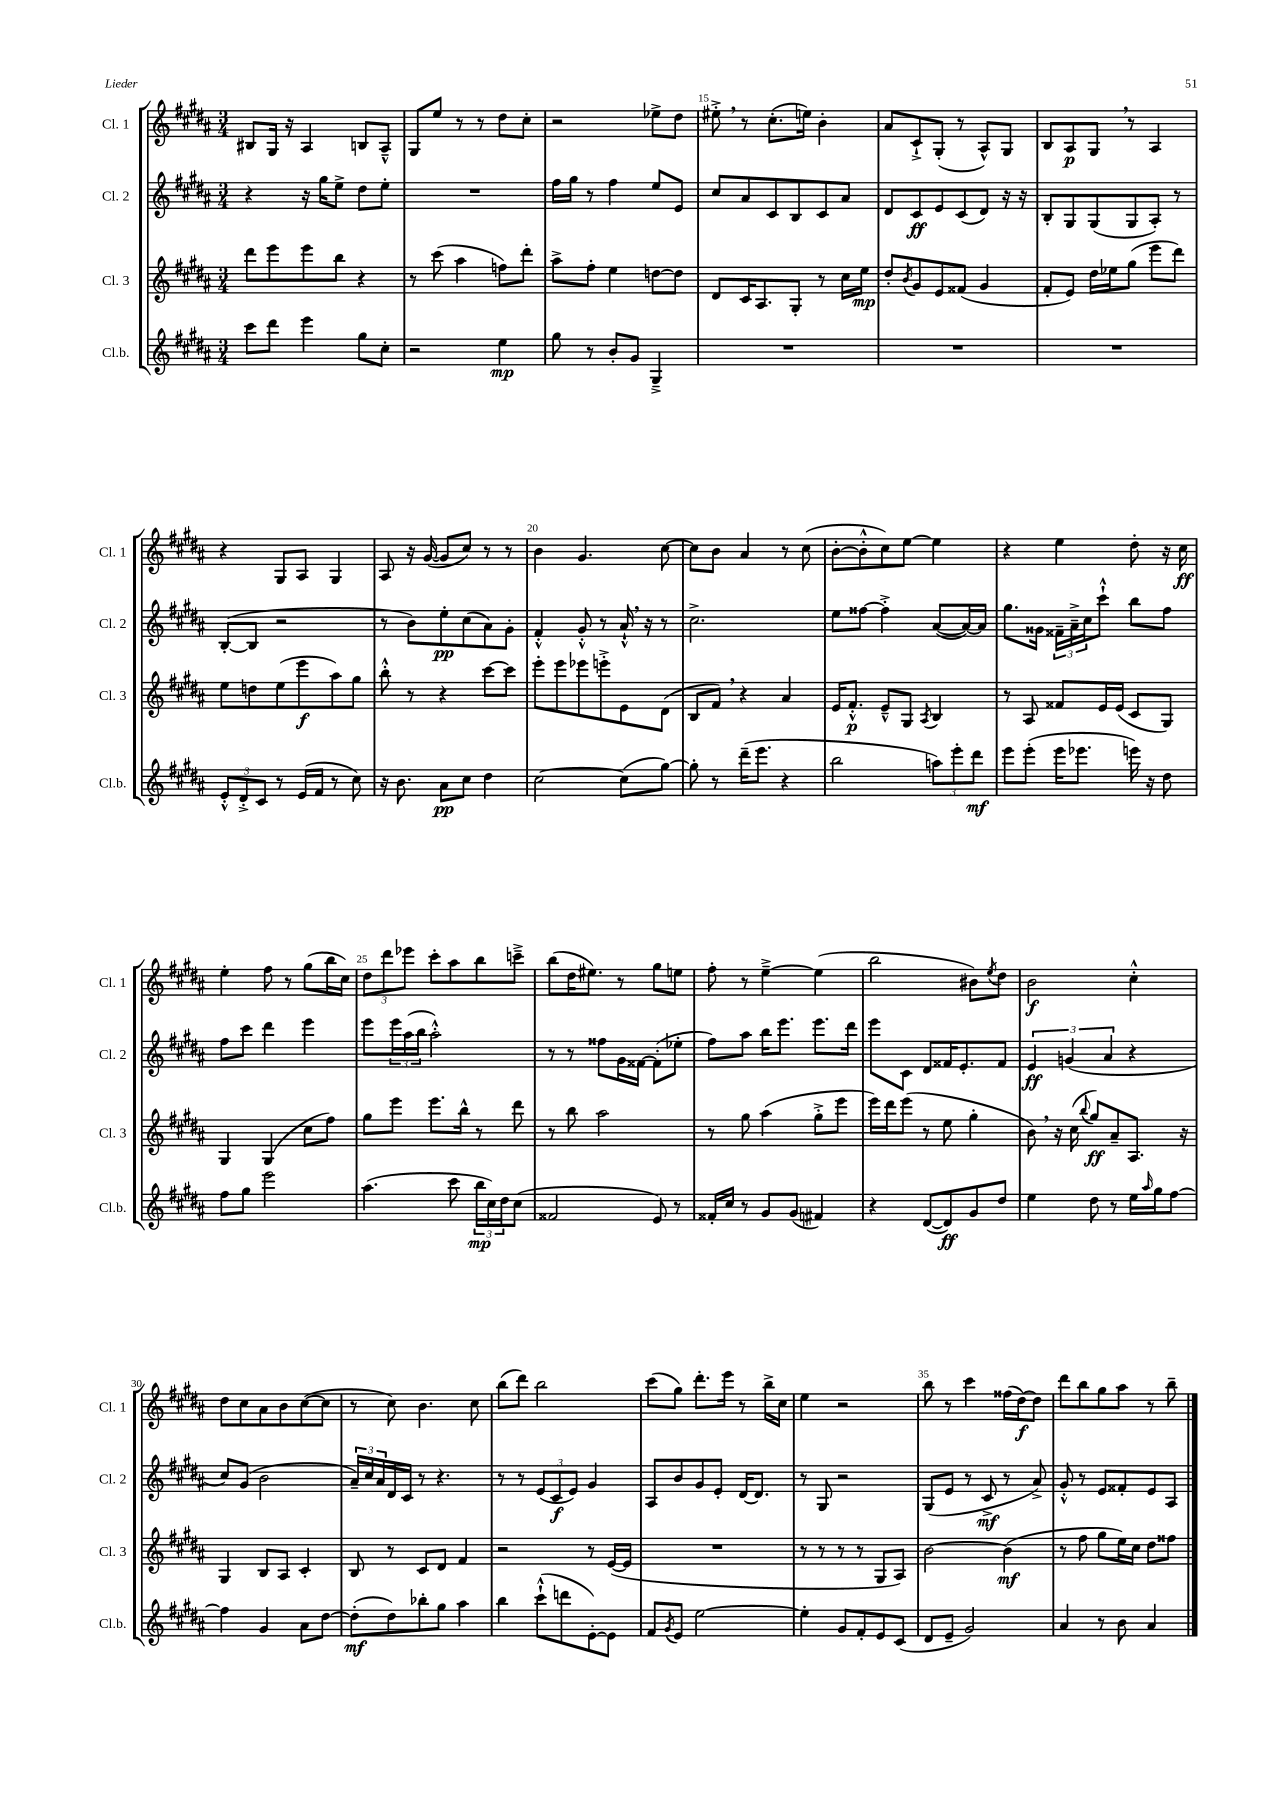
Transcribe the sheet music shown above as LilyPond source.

<<
\new StaffGroup <<
\new Staff = "s0" \with { instrumentName = "Cl. 1" shortInstrumentName = "Cl. 1" } {
    \clef treble \key b \major \numericTimeSignature \time 3/4
    bis8 gis16 r16 ais4 b8 ais8---^ |
    gis8 e''8 r8 r8 dis''8 cis''8-. |
    r2 ees''8-> dis''8 |
    eis''8-.-> \breathe r8 cis''8.-.( e''16) b'4-. |
    ais'8 cis'8-!-> gis8-.( r8 ais8-^) gis8 |
    b8 ais8\p gis8 \breathe r8 ais4 |
    r4 gis8 ais8 gis4 |
    ais8 r16 gis'16~( gis'8 cis''8) r8 r8 |
    b'4 gis'4. cis''8~ |
    cis''8 b'8 ais'4 r8 cis''8( |
    b'8~-. b'8-.-^ cis''8) e''8~ e''4 |
    r4 e''4 dis''8-. r16 cis''16\ff |
    e''4-. fis''8 r8 gis''8( b''16 cis''16) |
    \tuplet 3/2 { dis''8 dis'''8 ees'''8 } cis'''8-. ais''8 b''8 c'''8---> |
    b''8( dis''16 eis''8.) r8 gis''8 e''8 |
    fis''8-. r8 e''4~---> e''4( |
    b''2 bis'8) \acciaccatura { e''8 } dis''8 |
    b'2\f cis''4-.-^ |
    dis''8 cis''8 ais'8 b'8 cis''8~( cis''8 |
    r8 cis''8) b'4. cis''8 |
    b''8( dis'''8) b''2 |
    cis'''8( gis''8) dis'''8.-. e'''16 r8 b''16-> cis''16 |
    e''4 r2 |
    b''8 r8 cis'''4 fisis''16( dis''16~\f) dis''8 |
    dis'''8 b''8 gis''8 ais''8 r8 b''8-- \bar "|." |
}
\new Staff = "s1" \with { instrumentName = "Cl. 2" shortInstrumentName = "Cl. 2" } {
    \clef treble \key b \major \numericTimeSignature \time 3/4
    r4 r16 gis''16 e''8-> dis''8 e''8-. |
    R2. |
    fis''16 gis''16 r8 fis''4 e''8 e'8 |
    cis''8 ais'8 cis'8 b8 cis'8 ais'8 |
    dis'8 cis'8\ff e'8 cis'8( dis'8) r16 r16 |
    b8-. gis8 gis8( gis8 ais8-.) r8 |
    b8~-.( b8 r2 |
    r8 b'8) e''8-.\pp cis''8( ais'8) gis'8-. |
    fis'4-.-^ gis'8-.-^ r8 ais'16-!-^ \breathe r16 r8 |
    cis''2.-> |
    e''8 fisis''8~ fisis''4-.-> ais'8~( ais'16~) ais'16 |
    gis''8. gisis'16 \tuplet 3/2 { fisis'16-- ais'16---> cis''16 } cis'''8-!-^ b''8 fis''8 |
    fis''8 cis'''8 dis'''4 e'''4 |
    e'''8 \tuplet 3/2 { e'''16 ais''16( b''16 } ais''2-.-^) |
    r8 r8 fisis''8 gis'16 fisis'16~ fisis'8-.( ees''8-. |
    fis''8) ais''8 b''16 e'''8. e'''8. dis'''16 |
    e'''8 cis'8 dis'8 fisis'16 e'8.-. fisis'8 |
    \tuplet 3/2 { e'4\ff g'4( ais'4 } r4 |
    cis''8) gis'8( b'2 |
    \tuplet 3/2 { ais'16--) cis''16 ais'16 } dis'16 cis'16 r8 r4. |
    r8 r8 \tuplet 3/2 { e'8( cis'8\f e'8) } gis'4 |
    ais8 b'8 gis'8 e'8-. dis'16~ dis'8. |
    r8 gis8 r2 |
    gis8( e'8 r8 cis'8->\mf r8 ais'8->) |
    gis'8-.-^ r8 e'8 fisis'8-. e'8 ais8 \bar "|." |
}
\new Staff = "s2" \with { instrumentName = "Cl. 3" shortInstrumentName = "Cl. 3" } {
    \clef treble \key b \major \numericTimeSignature \time 3/4
    dis'''8 e'''8 e'''8 b''8 r4 |
    r8 cis'''8( ais''4 f''8) dis'''8-. |
    ais''8-> fis''8-. e''4 d''8~ d''8 |
    dis'8 cis'16 ais8. gis8-. r8 cis''16 e''16\mp |
    dis''8-. \acciaccatura { b'8 } gis'8 e'8 fisis'8( gis'4 |
    fis'8-. e'8) dis''16 ees''16 gis''8( e'''8 dis'''8) |
    e''8 d''8 e''8( e'''8\f ais''8) gis''8 |
    b''8-.-^ r8 r4 cis'''8~ cis'''8 |
    e'''8-. e'''8 ees'''8 e'''8-.-> e'8 dis'8( |
    b8 fis'8) \breathe r4 ais'4 |
    e'16 fis'8.-.-^\p e'8---^ gis8 \acciaccatura { ais8 } b4 |
    r8 ais8 fisis'8 e'16 e'16( cis'8 gis8) |
    gis4 gis4( cis''8 fis''8) |
    gis''8 e'''8 e'''8. b''16-^ r8 dis'''8 |
    r8 b''8 ais''2 |
    r8 gis''8 ais''4( gis''8-.-> e'''8 |
    e'''16) dis'''16 e'''8( r8 e''8 gis''4-. |
    b'8) \breathe r16 cis''16( \appoggiatura { b''8 } gis''8\ff) ais'8-- ais8. r16 |
    gis4 b8 ais8 cis'4-. |
    b8 r8 cis'8 dis'8 fis'4 |
    r2 r8 e'16~( e'16 |
    R2. |
    r8 r8 r8 r8 gis8 ais8) |
    b'2~ b'4\mf( |
    r8 fis''8 gis''8 e''16) cis''16 dis''8 fisis''8 \bar "|." |
}
\new Staff = "s3" \with { instrumentName = "Cl.b." shortInstrumentName = "Cl.b." } {
    \clef treble \key b \major \numericTimeSignature \time 3/4
    cis'''8 dis'''8 e'''4 gis''8 cis''8-. |
    r2 e''4\mp |
    gis''8 r8 b'8-. gis'8 gis4---> |
    R2. |
    R2. |
    R2. |
    \tuplet 3/2 { e'8-.-^ dis'8-.-> cis'8 } r8 e'16( fis'16 r8 cis''8) |
    r16 b'8. ais'8\pp cis''8 dis''4 |
    cis''2~ cis''8( gis''8~) |
    gis''8-. r8 dis'''16--( e'''8. r4 |
    b''2 \tuplet 3/2 { a''8) e'''8-. dis'''8\mf } |
    e'''8 e'''8-.( e'''16 ees'''8. e'''16) r16 dis''8 |
    fis''8 gis''8 e'''2 |
    ais''4.( cis'''8 \tuplet 3/2 { b''16\mp cis''16) dis''16 } cis''8( |
    fisis'2 e'8) r8 |
    fisis'16-. cis''16 r8 gis'8 gis'8( fis'4) |
    r4 dis'8~( dis'8\ff) gis'8 dis''8 |
    e''4 dis''8 r8 e''16 \grace { ais''16 } gis''16 fis''8~ |
    fis''4 gis'4 ais'8 dis''8~ |
    dis''8-.\mf( dis''8) bes''8-. gis''8 ais''4 |
    b''4 cis'''8-!-^( d'''8 e'8~-.) e'8 |
    fis'8 \acciaccatura { gis'8 } e'8 e''2~ |
    e''4-. gis'8 fis'8-. e'8 cis'8( |
    dis'8 e'8-- gis'2) |
    ais'4 r8 b'8 ais'4 \bar "|." |
}
>>
>>
\layout { \context { \Score currentBarNumber = #12 \override BarNumber.break-visibility = ##(#f #t #t) barNumberVisibility = #(every-nth-bar-number-visible 5) } }
